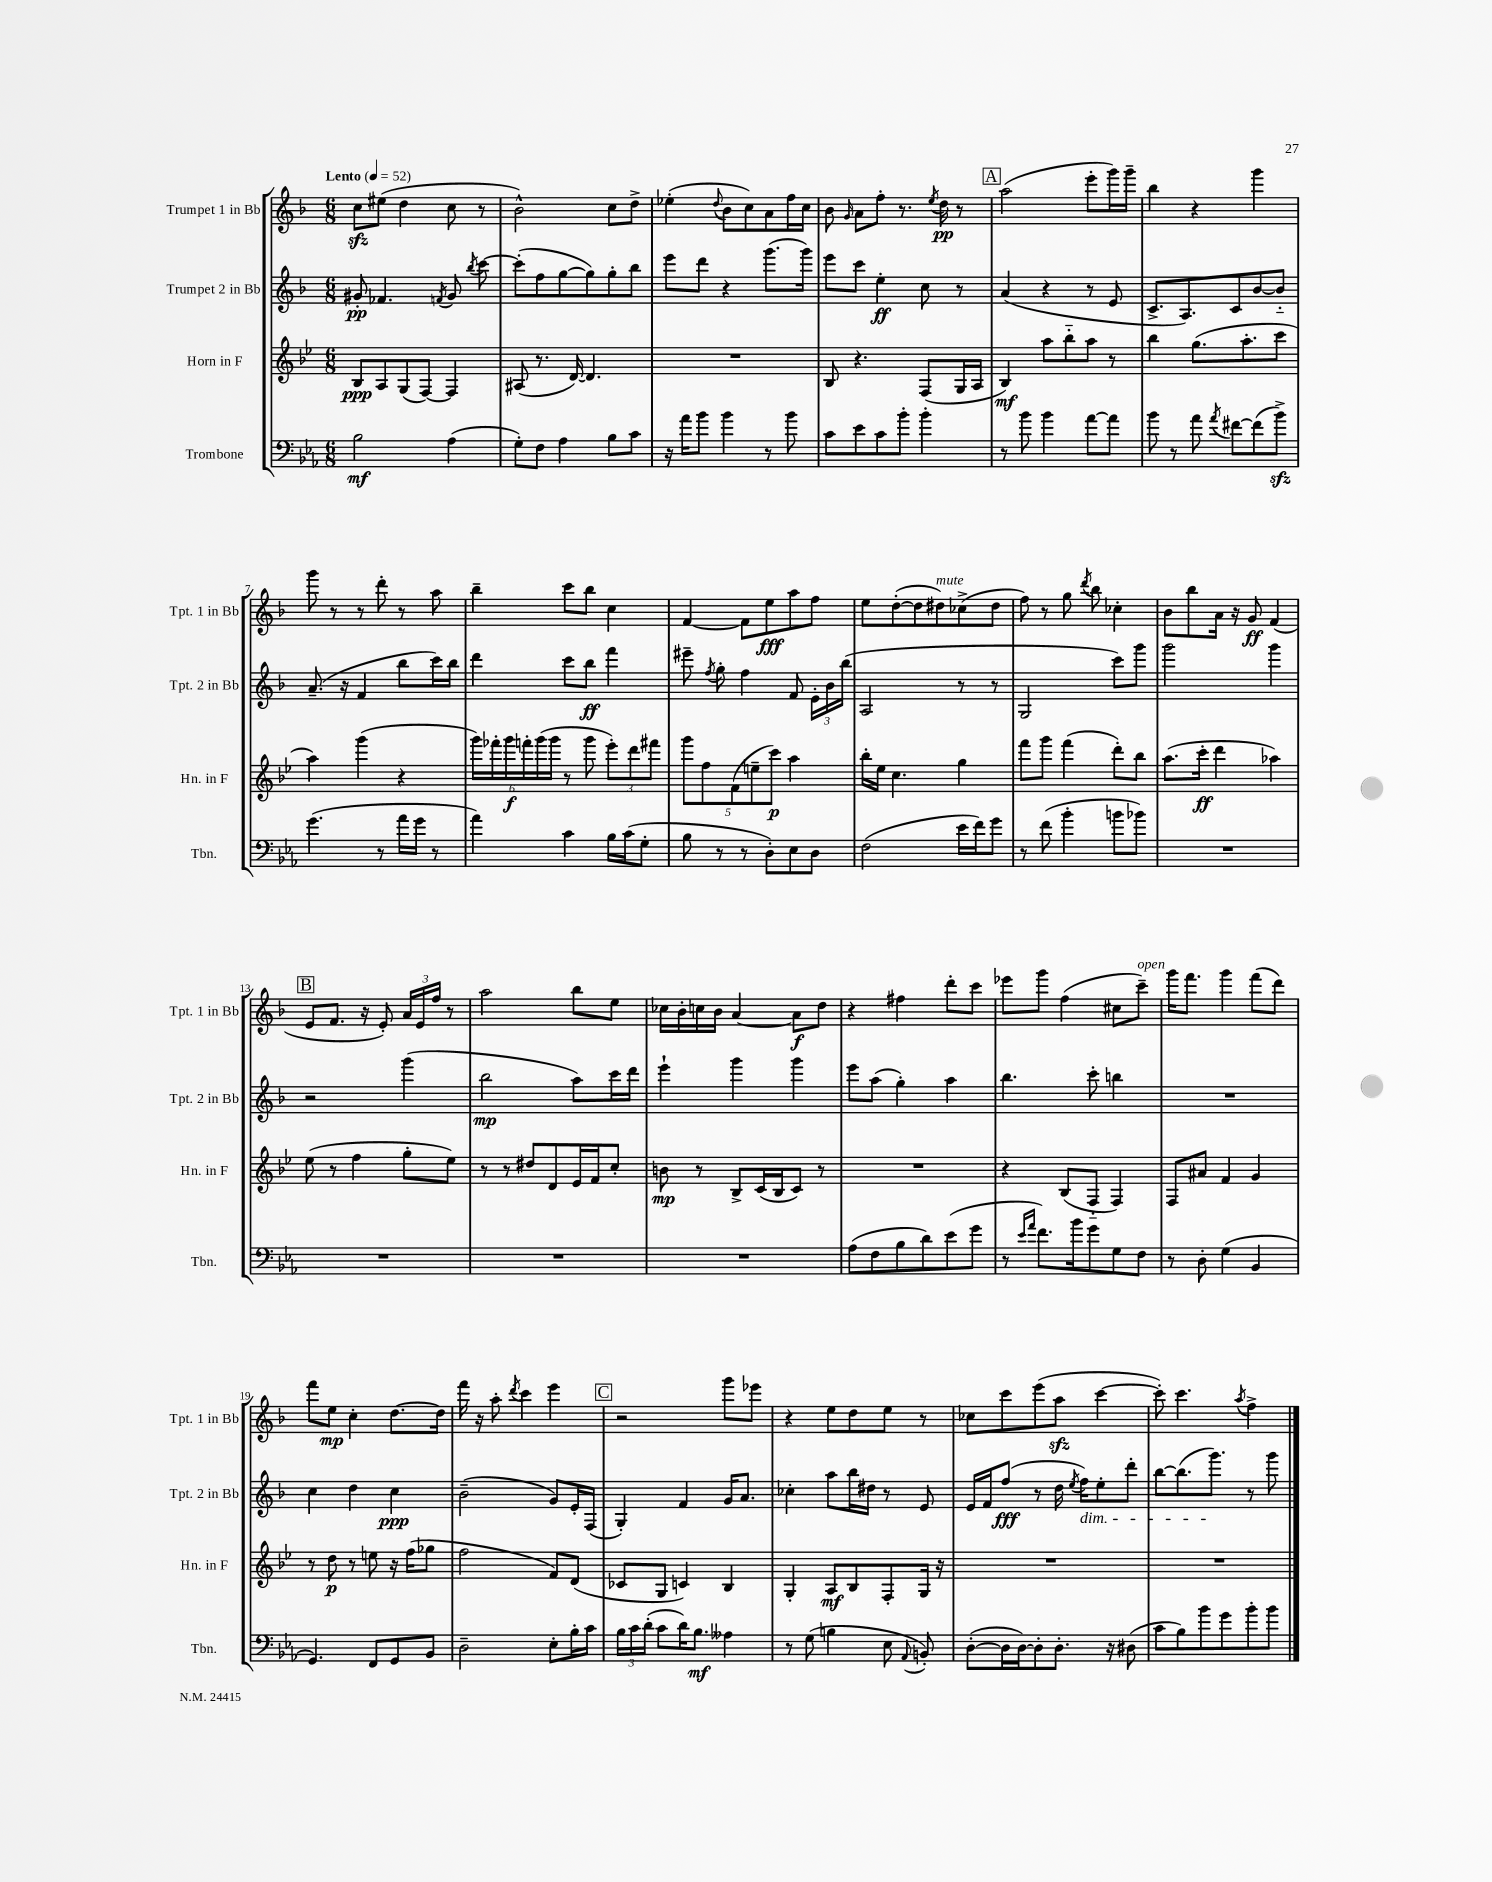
<<
\new StaffGroup <<
\new Staff = "s0" \with { instrumentName = "Trumpet 1 in Bb" shortInstrumentName = "Tpt. 1 in Bb" } {
    \clef treble \key f \major \numericTimeSignature \time 6/8 \tempo "Lento" 4 = 52
    \autoBeamOff c''8[\sfz eis''8]( d''4 c''8 r8 |
    bes'2-^) c''8[ d''8]-> |
    ees''4-.( \appoggiatura { d''8 } bes'8[ c''8) a'8 f''16 c''16] |
    bes'8 \grace { g'16 } a'8[ f''8]-. r8. \acciaccatura { e''8 } d''16\pp r8 |
    \mark \markup { \box "A" } a''2( e'''8[-. g'''16) g'''16]-- |
    bes''4 r4 g'''4 |
    g'''8 r8 r8 d'''8-. r8 a''8 |
    bes''4-- c'''8[ bes''8] c''4 |
    f'4~ f'8[ e''8\fff a''8 f''8] |
    e''8[ d''8~-.( d''8 dis''8^\markup { \italic "mute" }) ces''8->( dis''8] |
    f''8) r8 g''8 \acciaccatura { d'''8 } bes''8 ces''4-. |
    bes'8[ bes''8 a'16] r16 g'8\ff f'4( |
    \mark \markup { \box "B" } e'8[ f'8.] r16 e'8-.) \tuplet 3/2 { a'16[ e'16 f''16] } r8 |
    a''2 bes''8[ e''8] |
    ces''16[ bes'16-. c''16 bes'16] a'4~ a'8[\f d''8] |
    r4 fis''4 d'''8[-. c'''8] |
    ees'''8[ g'''8] f''4( cis''8[ c'''8]--^\markup { \italic "open" }) |
    g'''16[ f'''8.] g'''4 f'''8[( d'''8]) |
    f'''8[ e''8]\mp c''4-. d''8.[~ d''16] |
    f'''16 r16 a''8-. \acciaccatura { d'''8 } c'''4 e'''4 |
    \mark \markup { \box "C" } r2 g'''8[ ees'''8] |
    r4 e''8[ d''8 e''8] r8 |
    ces''8[ c'''8 e'''8( a''8]\sfz c'''4~ |
    c'''8-.) c'''4. \acciaccatura { a''8 } f''4-> \bar "|." |
}
\new Staff = "s1" \with { instrumentName = "Trumpet 2 in Bb" shortInstrumentName = "Tpt. 2 in Bb" } {
    \clef treble \key f \major \numericTimeSignature \time 6/8
    \autoBeamOff gis'8-.\pp fes'4. \acciaccatura { f'8 } gis'8 \acciaccatura { bes''8 } c'''8~ |
    c'''8[-.( f''8 g''8~ g''8) g''8-. bes''8] |
    e'''8[ d'''8] r4 g'''8.[( g'''16]) |
    e'''8[ c'''8] e''4-.\ff c''8 r8 |
    \mark \markup { \box "A" } a'4( r4 r8 e'8 |
    c'8.[-> a8.) c'8 bes'8~ bes'8]-_ |
    a'8.--( r16 f'4 bes''8[ c'''16) bes''16] |
    d'''4 c'''8[ bes''8]\ff f'''4 |
    eis'''8-- \acciaccatura { f''8 } g''8-. f''4 f'8 \tuplet 3/2 { e'16[-. bes'16 bes''16]( } |
    a2 r8 r8 |
    g2 c'''8[) g'''8] |
    g'''2 g'''4 |
    \mark \markup { \box "B" } r2 g'''4( |
    bes''2\mp a''8[) c'''16 d'''16] |
    e'''4-! g'''4 g'''4 |
    e'''8[ a''8]( g''4-.) a''4 |
    bes''4. c'''8-. b''4 |
    R2. |
    c''4 d''4 c''4\ppp |
    bes'2--( g'8[) e'16-. f16]( |
    \mark \markup { \box "C" } g4-.) f'4 g'16[ a'8.] |
    ces''4-. a''8[ bes''16 dis''16] r8 e'8 |
    e'16[ f'16 f''8]\fff( r8 d''16 \acciaccatura { e''8 } f''16[\dim) e''8-. d'''8]-. |
    bes''8[~ bes''8.( g'''8.]\!) r8 g'''8 \bar "|." |
}
\new Staff = "s2" \with { instrumentName = "Horn in F" shortInstrumentName = "Hn. in F" } {
    \clef treble \key bes \major \numericTimeSignature \time 6/8
    \autoBeamOff bes8[\ppp a8 g8( f8]~) f4 |
    ais8( r8. d'16~) d'4. |
    R2. |
    bes8 r4. f8[( g16 a16] |
    \mark \markup { \box "A" } bes4\mf) a''8[ bes''8-_ a''8] r8 |
    bes''4 g''8.[( a''8.-. c'''8] |
    a''4) g'''4( r4 |
    \tuplet 6/4 { g'''16[) fes'''16-. g'''16\f f'''16-. g'''16( g'''16] } r8 g'''8 \tuplet 3/2 { ees'''8[-.) d'''8 fis'''8] } |
    \tuplet 5/4 { g'''8[ f''8 f'8( e''8-- c'''8]\p) } a''4 |
    bes''16[-. ees''16] c''4. g''4 |
    f'''8[ g'''8] f'''4( d'''8[-.) bes''8] |
    a''8.[( c'''16]-.\ff d'''4 aes''4) |
    \mark \markup { \box "B" } ees''8( r8 f''4 g''8[-. ees''8]) |
    r8 r8 dis''8[ d'8 ees'16 f'16 c''8]-. |
    b'8\mp r8 bes8[-> c'16( bes16 c'8]) r8 |
    R2. |
    r4 bes8[( f8]-_ f4) |
    f8[ ais'8] f'4 g'4 |
    r8 d''8\p r8 e''8 r16 f''16[( ges''8] |
    f''2 f'8[) d'8]( |
    \mark \markup { \box "C" } ces'8[ g8] c'4) bes4 |
    g4-. a8[\mf bes8 f8-. g16] r16 |
    R2. |
    R2. \bar "|." |
}
\new Staff = "s3" \with { instrumentName = "Trombone" shortInstrumentName = "Tbn." } {
    \clef bass \key ees \major \numericTimeSignature \time 6/8
    \autoBeamOff bes2\mf aes4( |
    g8[-.) f8] aes4 bes8[ c'8] |
    r16 aes'16[ bes'8] bes'4 r8 bes'8 |
    c'8[ ees'8 c'8 bes'8]-. bes'4-. |
    \mark \markup { \box "A" } r8 bes'8 bes'4 aes'8[~ aes'8] |
    bes'8 r8 aes'8 \acciaccatura { aes'8 } fis'8[~ fis'8( bes'8]->\sfz) |
    g'4.( r8 aes'16[ g'16] r8 |
    aes'4) c'4 bes16[ c'16( g8]-. |
    bes8 r8 r8 d8[-.) ees8 d8] |
    f2( ees'16[ f'16) g'8] |
    r8 f'8( bes'4-. b'8[ bes'8]) |
    R2. |
    \mark \markup { \box "B" } R2. |
    R2. |
    R2. |
    aes8[( f8 bes8 d'8) ees'8( g'8] |
    r8 \grace { ees'16[ aes'16] } f'8.[) bes'16 g'8 g8 f8] |
    r8 d8-. g4( bes,4 |
    g,4.) f,8[ g,8 bes,8] |
    d2-- ees8[-. bes16-. c'16] |
    \mark \markup { \box "C" } \tuplet 3/2 { bes16[ c'16 d'16]-.( } c'8[ d'16) bes8.]\mf aeses4 |
    r8 g8( b4 ees8 \appoggiatura { aes,8 } b,8-.) |
    d8[~-.( d16 d16~) d8-. d8.]-. r16 dis8( |
    c'8[ bes8) bes'8 g'8 bes'8-. bes'8] \bar "|." |
}
>>
>>
